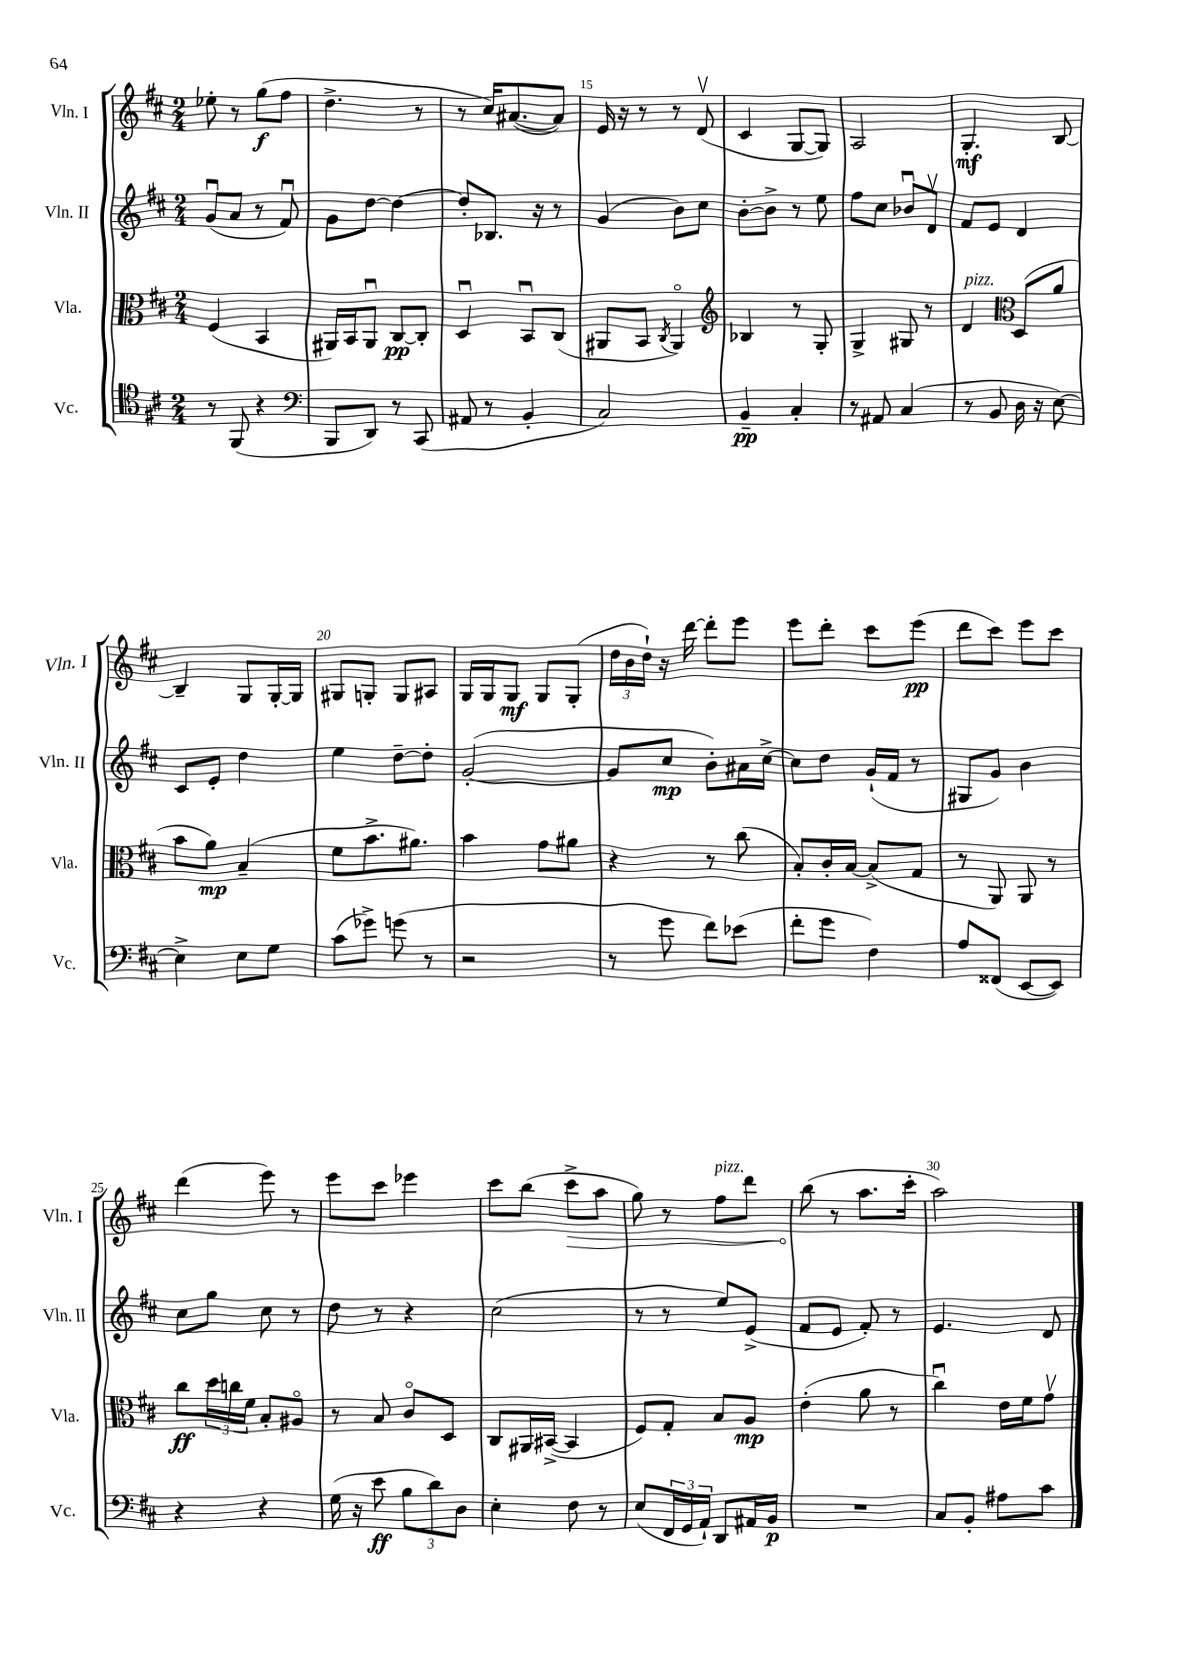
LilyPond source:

<<
\new StaffGroup <<
\new Staff = "s0" \with { instrumentName = "Vln. I" shortInstrumentName = "Vln. I" } {
    \clef treble \key d \major \numericTimeSignature \time 2/4
    ees''8-. r8 g''8\f( fis''8 |
    d''4.-> r8 |
    r8 cis''16) ais'8.~( ais'8) |
    e'16 r16 r8 r8 d'8\upbow( |
    cis'4 g8~ g8) |
    a2 |
    g4.-.\mf b8~ |
    b4-- g8 g16~-. g16 |
    gis8 g8-. g8 ais8 |
    g16 g16 g8\mf g8 g8-.( |
    \tuplet 3/2 { d''16 b'16 d''16-!) } r16 d'''16~ d'''8-. e'''8 |
    e'''8 d'''8-. cis'''8 e'''8\pp( |
    d'''8 cis'''8) e'''8 cis'''8 |
    d'''4( e'''8) r8 |
    e'''8 cis'''8 ees'''4 |
    cis'''8 b''8( \once \override Hairpin.circled-tip = ##t cis'''8->\> a''8 |
    g''8) r8 fis''8^\markup { \italic "pizz." } d'''8 |
    b''8\!( r8 a''8. cis'''16-. |
    a''2) \bar "|." |
}
\new Staff = "s1" \with { instrumentName = "Vln. II" shortInstrumentName = "Vln. II" } {
    \clef treble \key d \major \numericTimeSignature \time 2/4
    g'8\downbow( a'8 r8 fis'8\downbow) |
    g'8 d''8~ d''4~ |
    d''8-. bes8. r16 r8 |
    g'4( b'8) cis''8 |
    b'8~-. b'8-> r8 e''8 |
    fis''8 cis''8 bes'8\downbow d'8\upbow |
    fis'8 e'8 d'4 |
    cis'8 e'8-. d''4 |
    e''4 d''8~-- d''8-. |
    g'2~-.( |
    g'8 cis''8\mp b'8-.) ais'16 cis''16~-> |
    cis''8 d''8 g'16-!( fis'16 r8 |
    gis8 g'8) b'4 |
    cis''8 g''8 cis''8 r8 |
    d''8 r8 r4 |
    cis''2( |
    r8 r8 e''8) e'8->( |
    fis'8 e'8 fis'8-.) r8 |
    e'4. d'8 \bar "|." |
}
\new Staff = "s2" \with { instrumentName = "Vla." shortInstrumentName = "Vla." } {
    \clef alto \key d \major \numericTimeSignature \time 2/4
    fis4( b,4 |
    ais,16) b,16 ais,8\downbow cis8~\pp cis8-. |
    d4\downbow b,8\downbow cis8( |
    ais,8 b,8 \acciaccatura { cis8 } ais,4\flageolet) |
    \clef treble bes4 r8 g8-. |
    g4-> gis8 r8 |
    d'4^\markup { \italic "pizz." } \clef alto d8( a'8 |
    b'8 a'8\mp) b4--( |
    fis'8 b'8.-> ais'8.) |
    b'4 g'8 ais'8 |
    r4 r8 cis''8( |
    b8-.) cis'16-. b16~ b8->( g8 |
    r8 a,8) a,8 r8 |
    cis''8\ff \tuplet 3/2 { d''16 c''16 fis'16 } b8-. ais8\flageolet |
    r8 b8 cis'8\flageolet d8 |
    cis8 ais,16 bis,16~->( bis,4 |
    fis8) g8-. b8 a8\mp |
    e'4-.( a'8 r8 |
    cis''4\downbow) e'16 fis'16 g'8\upbow \bar "|." |
}
\new Staff = "s3" \with { instrumentName = "Vc." shortInstrumentName = "Vc." } {
    \clef tenor \key d \major \numericTimeSignature \time 2/4
    r8 fis,8( r4 |
    \clef bass b,,8 d,8) r8 cis,8( |
    ais,8 r8 b,4-. |
    cis2) |
    b,4--\pp cis4-. |
    r8 ais,8 cis4( |
    r8 b,8 d16 r16 e8~) |
    e4-> e8 g8 |
    cis'8( ges'8->) g'8( r8 |
    r2 |
    r8 g'8 fis'8) ees'8( |
    fis'8-. g'8 fis4) |
    a8 fisis,8( e,8~ e,8) |
    r4 r4 |
    g16( r16 e'8\ff \tuplet 3/2 { b8 d'8) d8 } |
    e4-. fis8 r8 |
    e8( \tuplet 3/2 { fis,16 g,16 a,16-!) } d,8 ais,16 b,16\p |
    R2 |
    cis8 b,8-. ais8 cis'8 \bar "|." |
}
>>
>>
\layout { \context { \Score currentBarNumber = #12 \override BarNumber.break-visibility = ##(#f #t #t) barNumberVisibility = #(every-nth-bar-number-visible 5) } }
